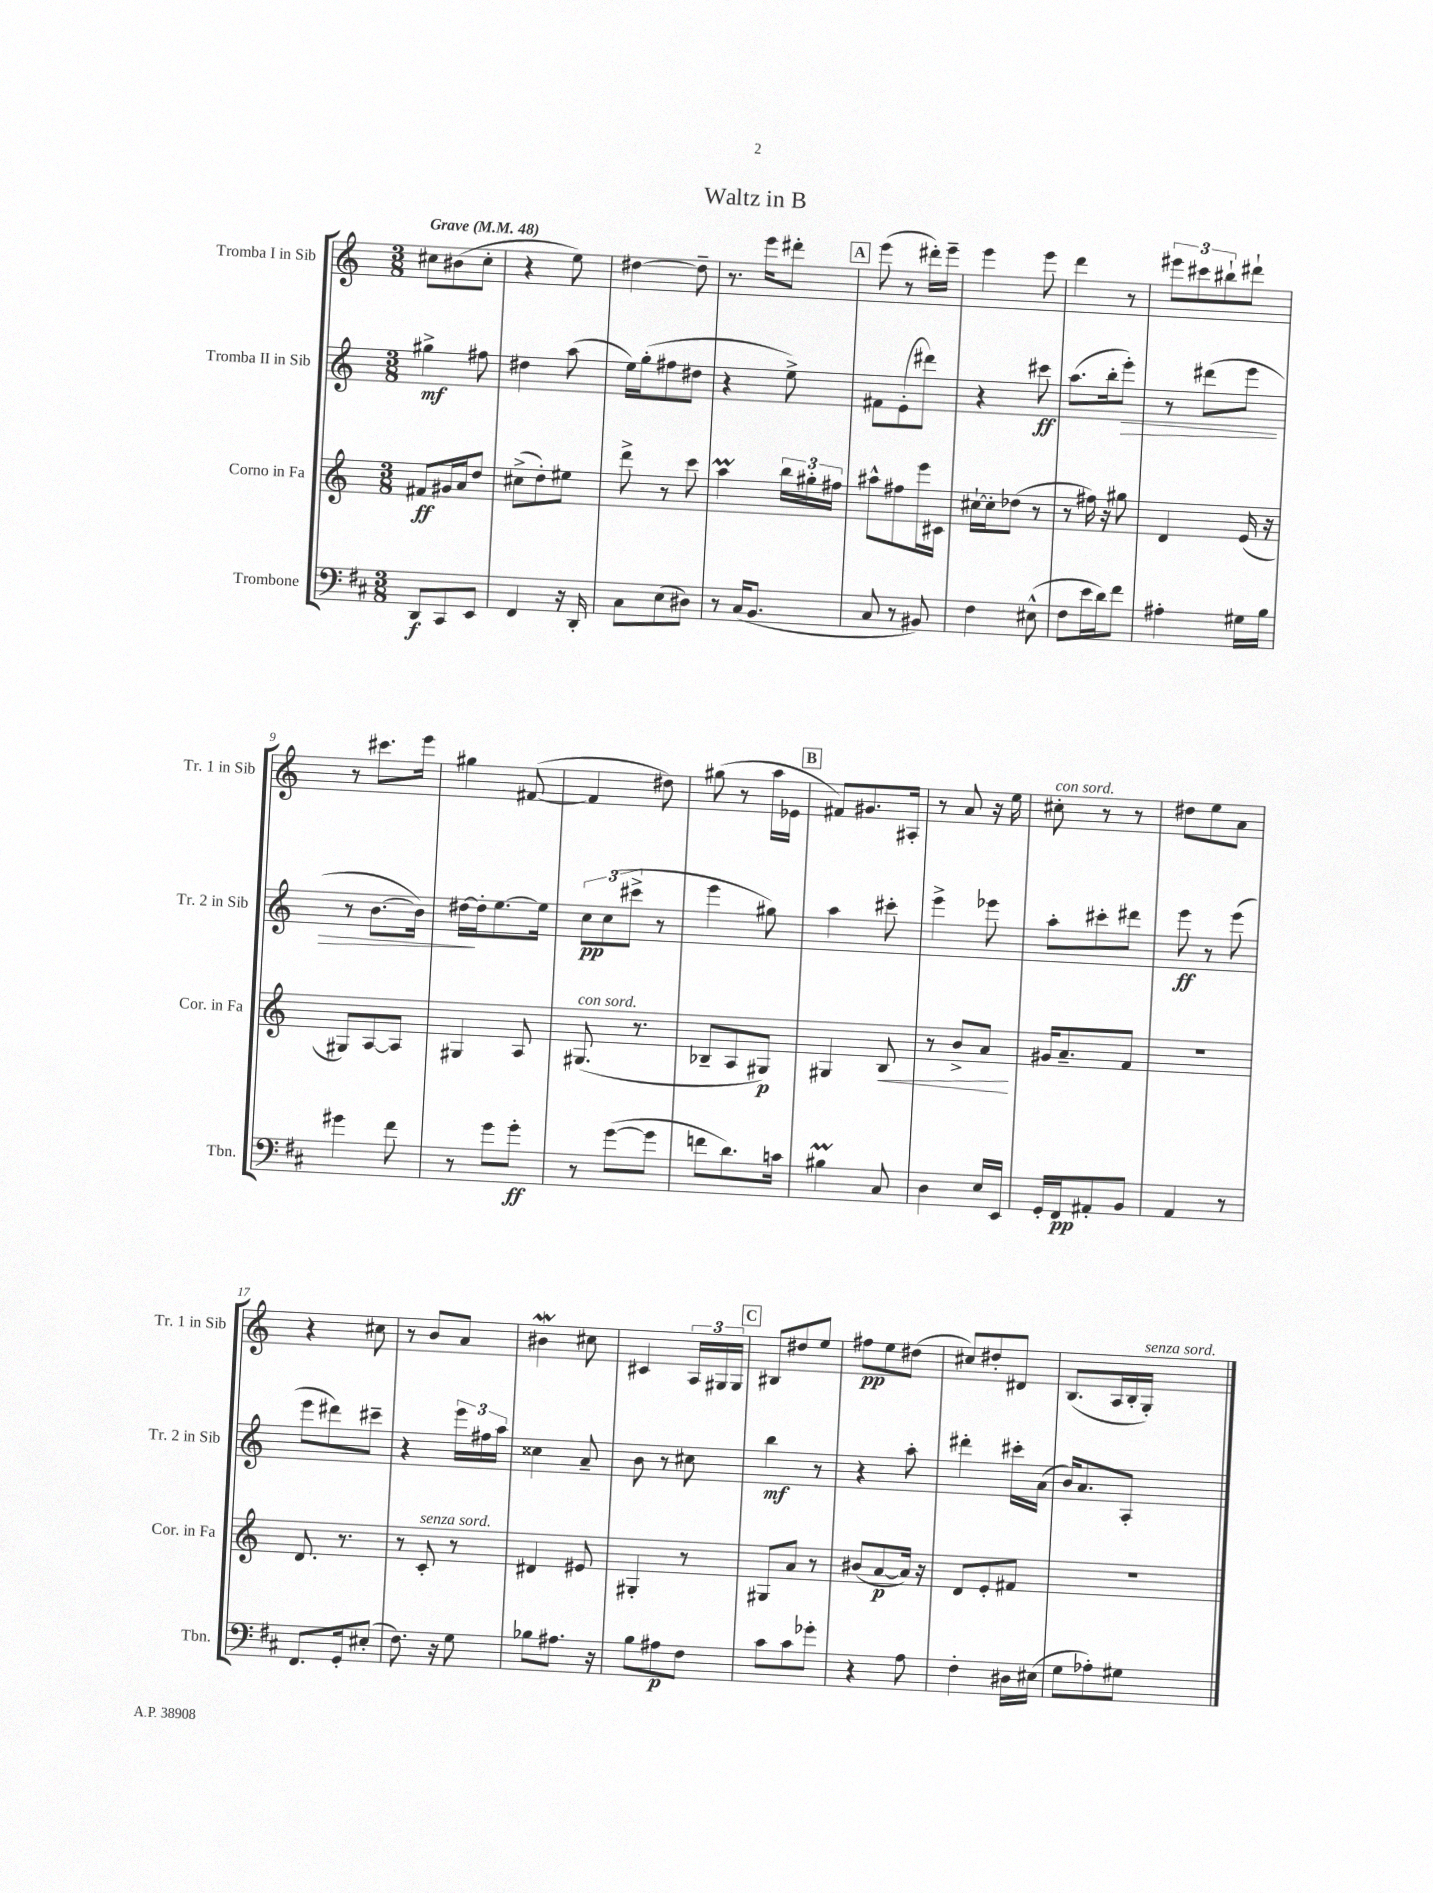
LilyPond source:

\header { title = "Waltz in B" }
<<
\new StaffGroup <<
\new Staff = "s0" \with { instrumentName = "Tromba I in Sib" shortInstrumentName = "Tr. 1 in Sib" } {
    \clef treble \key c \major \numericTimeSignature \time 3/8 \tempo "Grave" 4 = 48
    cis''8 bis'8( cis''8-. |
    r4 e''8) |
    dis''4~ dis''8-- |
    r8. e'''16 dis'''8-. |
    \mark \markup { \box "A" } e'''8( r8 dis'''16-.) e'''16-- |
    e'''4 e'''8 |
    d'''4 r8 |
    \tuplet 3/2 { eis'''8 cis'''8 bis''8-! } dis'''8-! |
    r8 cis'''8. e'''16 |
    gis''4 fis'8~( |
    fis'4 dis''8) |
    gis''8( r8 a''16 ees'16 |
    \mark \markup { \box "B" } fis'8) gis'8. ais16-. |
    r8 a'8 r16 e''16 |
    cis''8-.^\markup { \italic "con sord." } r8 r8 |
    dis''8 e''8 a'8 |
    r4 cis''8 |
    r8 b'8 a'8 |
    bis'4\mordent cis''8 |
    cis'4 \tuplet 3/2 { a16 gis16 gis16 } |
    \mark \markup { \box "C" } bis8 dis''8 e''8 |
    fis''8\pp e''8 dis''8( |
    cis''8) dis''8-. dis'8 |
    b8.( a16 b16-. g16-.^\markup { \italic "senza sord." }) \bar "|." |
}
\new Staff = "s1" \with { instrumentName = "Tromba II in Sib" shortInstrumentName = "Tr. 2 in Sib" } {
    \clef treble \key c \major \numericTimeSignature \time 3/8
    gis''4->\mf fis''8 |
    dis''4 a''8( |
    e''16) g''16-.( fis''8 dis''8 |
    r4 e''8->) |
    \mark \markup { \box "A" } fis'8 e'8-.( dis'''8) |
    r4 cis'''8\ff |
    a''8.( b''16-. e'''8-.\>) |
    r8 dis'''8( e'''8 |
    r8 b'8.~ b'16) |
    dis''16~\! dis''16-. e''8.~ e''16 |
    \tuplet 3/2 { c''8\pp c''8( cis'''8-> } r8 |
    e'''4 gis''8) |
    \mark \markup { \box "B" } a''4 cis'''8-. |
    e'''4-> ees'''8 |
    a''8-. cis'''8-. dis'''8 |
    e'''8\ff r8 e'''8( |
    e'''8 dis'''8) cis'''8-- |
    r4 \tuplet 3/2 { e'''16 fis''16 a''16 } |
    cisis''4 a'8-- |
    b'8 r8 cis''8 |
    \mark \markup { \box "C" } b''4\mf r8 |
    r4 a''8-. |
    dis'''4-. cis'''16-. a'16( |
    b'16) a'8. a8-. \bar "|." |
}
\new Staff = "s2" \with { instrumentName = "Corno in Fa" shortInstrumentName = "Cor. in Fa" } {
    \clef treble \key c \major \numericTimeSignature \time 3/8
    fis'8\ff gis'16 a'16 d''8 |
    cis''8->( d''8-.) eis''8 |
    d'''8-> r8 c'''8 |
    a''4\prall \tuplet 3/2 { b''16 gis''16-. fis''16 } |
    \mark \markup { \box "A" } ais''8-^ fis''8 e'''16 cis'16 |
    cis''16~-! cis''16-. des''8( r8 |
    r8 fis''16) r16 gis''8 |
    d'4 e'16( r16 |
    gis8) a8~ a8 |
    gis4 a8 |
    gis8.^\markup { \italic "con sord." }( r8. |
    bes8-- a8 gis8\p) |
    \mark \markup { \box "B" } gis4 b8\< |
    r8 b'8-> a'8\! |
    gis'16 a'8.-- f'8 |
    R4. |
    d'8. r8. |
    r8 c'8-.^\markup { \italic "senza sord." } r8 |
    dis'4 eis'8 |
    gis4-. r8 |
    \mark \markup { \box "C" } gis8 a'8 r8 |
    bis'8( a'8~\p a'16) r16 |
    d'8 e'8-. fis'8 |
    R4. \bar "|." |
}
\new Staff = "s3" \with { instrumentName = "Trombone" shortInstrumentName = "Tbn." } {
    \clef bass \key d \major \numericTimeSignature \time 3/8
    d,8\f cis,8 e,8 |
    fis,4 r16 d,16-. |
    cis8 e8( dis8) |
    r8 cis16( b,8. |
    \mark \markup { \box "A" } cis8 r8 bis,8) |
    fis4 eis8-^( |
    fis8 e'16 d'16) fis'8 |
    ais4-. gis16 b16 |
    gis'4 fis'8 |
    r8 g'8 g'8-.\ff |
    r8 g'8~( g'8 |
    f'8 d'8.) c'16 |
    \mark \markup { \box "B" } bis4\prall cis8 |
    d4 e16 e,16 |
    g,16-. fis,16\pp ais,8-. b,8 |
    a,4 r8 |
    fis,8. g,16-. eis8-.( |
    fis8.) r16 g8 |
    bes8 ais8. r16 |
    b8 ais8\p fis8 |
    \mark \markup { \box "C" } cis'8 cis'8 ges'8-. |
    r4 a8 |
    fis4-. dis16 eis16( |
    g8 aes8-.) gis8 \bar "|." |
}
>>
>>
